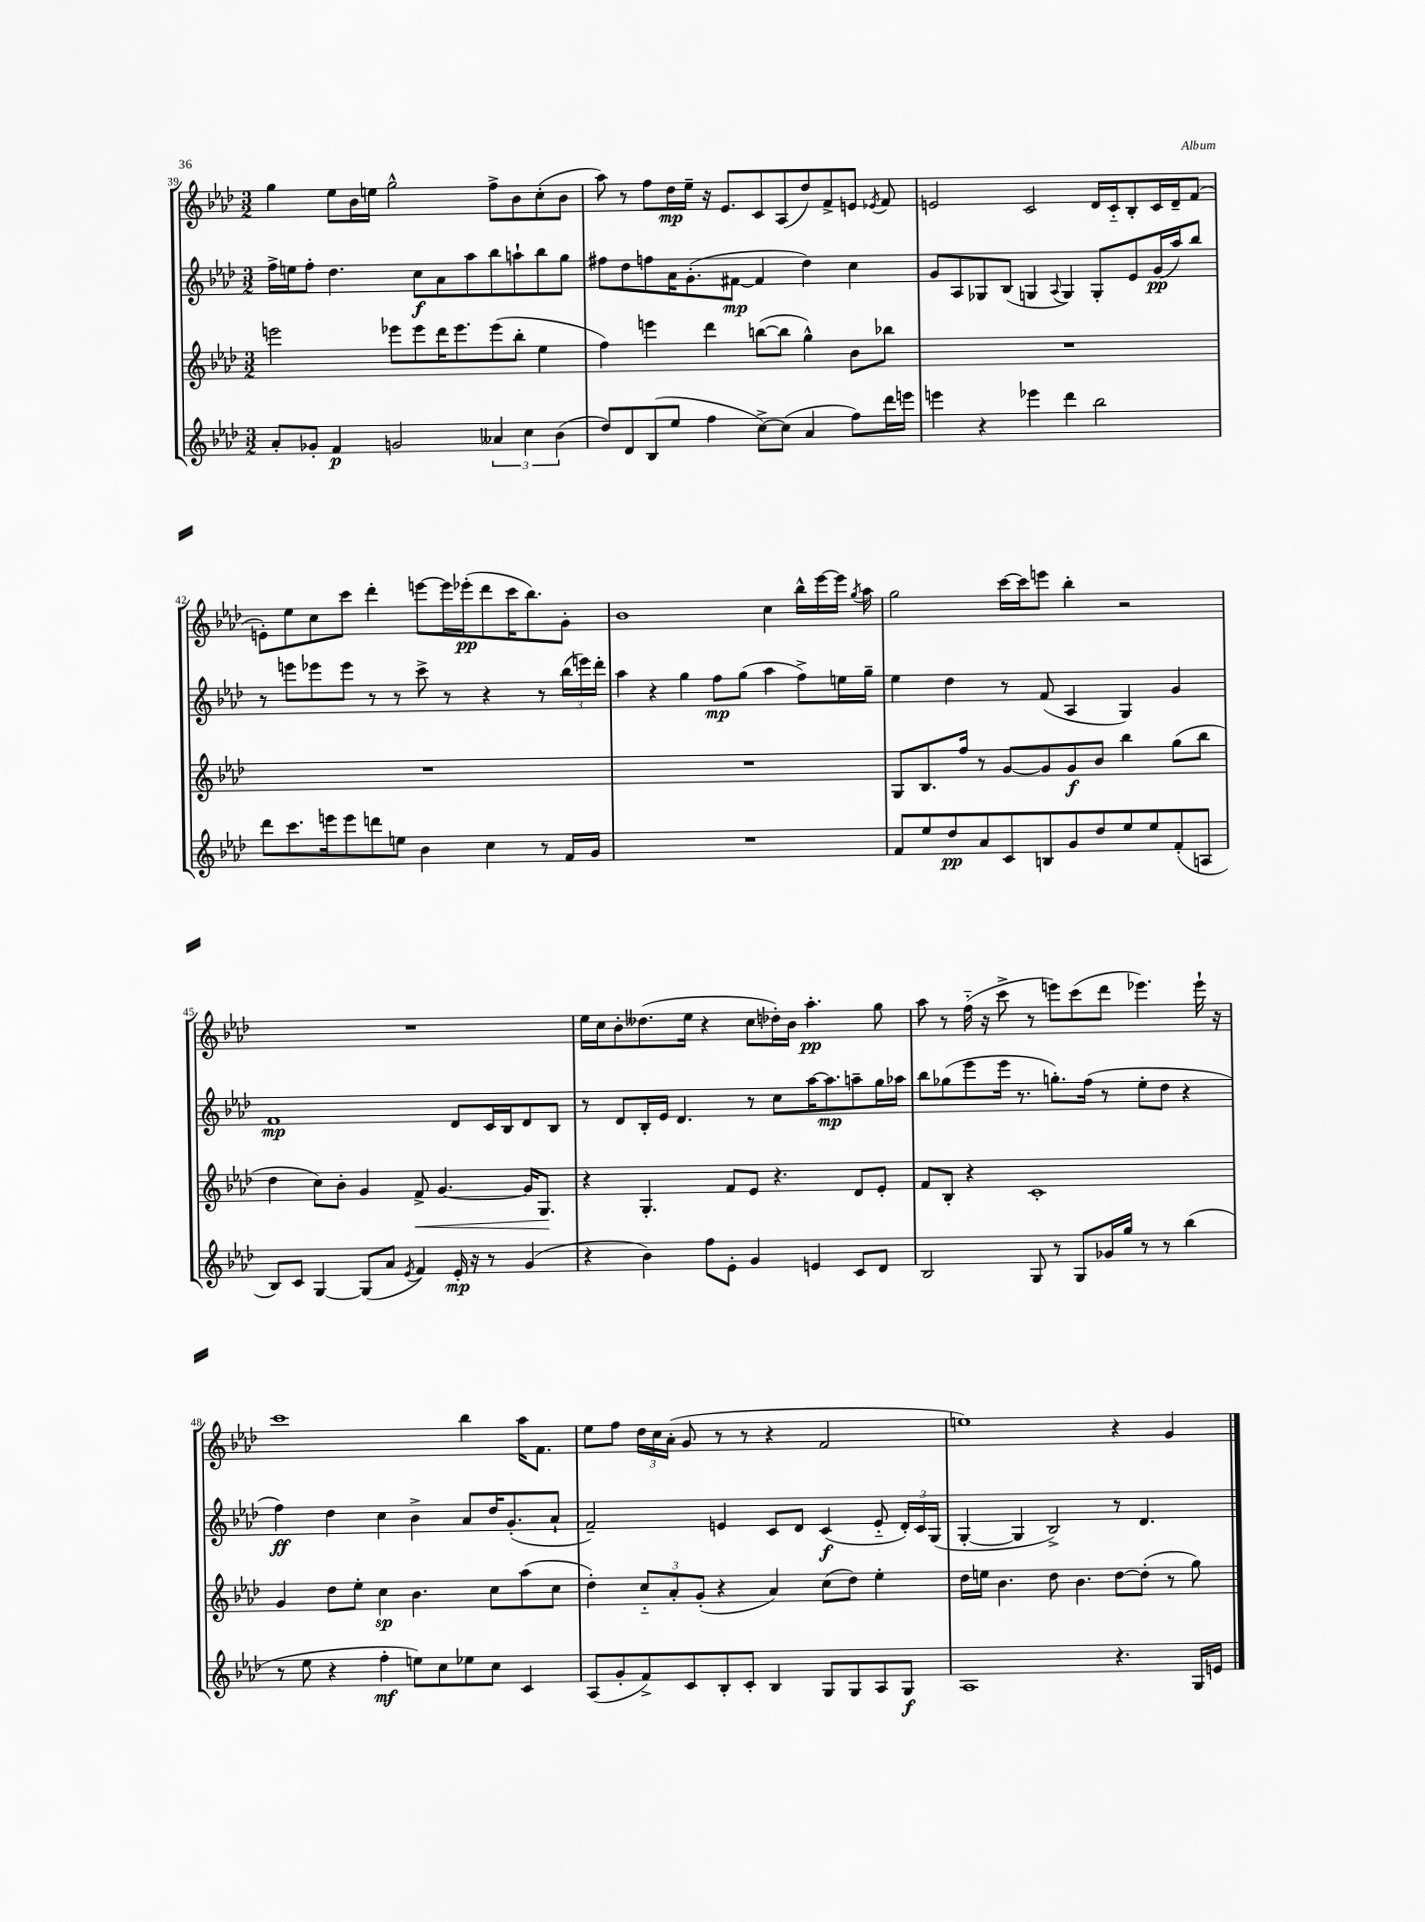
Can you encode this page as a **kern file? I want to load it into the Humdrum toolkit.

**kern	**dynam	**kern	**dynam	**kern	**dynam	**kern	**dynam
*part4	*part4	*part3	*part3	*part2	*part2	*part1	*part1
*staff4	*staff4	*staff3	*staff3	*staff2	*staff2	*staff1	*staff1
*clefG2	*	*clefG2	*	*clefG2	*	*clefG2	*
*k[b-e-a-d-]	*	*k[b-e-a-d-]	*	*k[b-e-a-d-]	*	*k[b-e-a-d-]	*
*M3/2	*	*M3/2	*	*M3/2	*	*M3/2	*
=39	=39	=39	=39	=39	=39	=39	=39
8a-'/L	.	2eeen\	.	16ff^\LL	.	4gg\	.
.	.	.	.	16een\J	.	.	.
8g-X'/J	.	.	.	8ff'\J	.	.	.
4f/	p	.	.	4.dd-\	.	8ee-\L	.
.	.	.	.	.	.	16b-\L	.
.	.	.	.	.	.	16een\JJ	.
2gn/	.	8eee-X\L	.	.	.	2gg^^\	.
.	.	8eee-\	.	8cc\L	f	.	.
.	.	16ddd-\K	.	8a-\	.	.	.
.	.	8.eee-\	.	.	.	.	.
.	.	.	.	8aa-\	.	.	.
6a--X/	.	(8eee-\	.	8bb-\	.	8ff^\L	.
.	.	8bb-'\J	.	8aan`\	.	8b-\	.
6cc\	.	.	.	.	.	.	.
.	.	4ee-\	.	8bb-\	.	(8cc'\	.
(6b-\	.	.	.	.	.	.	.
.	.	.	.	8gg\J	.	8b-\J	.
=40	=40	=40	=40	=40	=40	=40	=40
8dd-/L)	.	4ff\)	.	8ff#X\L	.	8aa-\)	.
8d-/	.	.	.	8dd-\	.	8r	.
(8B-/	.	4eeen\	.	8ffn\	.	8ff\L	.
8ee-/J	.	.	.	16a-\K	.	16dd-\L	mp
.	.	.	.	(8.g'\	.	16ee-~\JJ	.
4ff\	.	4ddd-\	.	.	.	16r	.
.	.	.	.	.	.	8.e-/L	.
.	.	.	.	[8f#X\J	mp	.	.
[8cc^\L)	.	([8bbn\L	.	4f#/]	.	8c/	.
(8cc\J]	.	8bb\J]	.	.	.	(8A-/	.
4a-/	.	4gg^^\)	.	4dd-\)	.	8dd-/)	.
.	.	.	.	.	.	8f^/	.
8ff\L)	.	8b-\L	.	4cc\	.	8en/J	.
.	.	.	.	.	.	8qe-X/	.
16ddd-\L	.	8bb-X\J	.	.	.	8f/	.
16eeen\JJ	.	.	.	.	.	.	.
=41	=41	=41	=41	=41	=41	=41	=41
4eeen\	.	1.r	.	8g/L	.	2en/	.
.	.	.	.	8A-/	.	.	.
4r	.	.	.	8G-X/	.	.	.
.	.	.	.	(8B-/J	.	.	.
4eee-X\	.	.	.	4Gn/	.	2c/	.
.	.	.	.	8qqA-/	.	.	.
4ddd-\	.	.	.	4G/)	.	.	.
2bb-\	.	.	.	8G'/L	.	16d-/LL	.
.	.	.	.	.	.	16c/J	.
.	.	.	.	8e-/	.	8B-'/	.
.	.	.	.	(16g/L	pp	16c/L	.
.	.	.	.	16aa-/J)	.	16d-~/J	.
.	.	.	.	8bb-/J	.	(8f/J	.
!!LO:LB:g=z
=42	=42	=42	=42	=42	=42	=42	=42
8ddd-\L	.	1.r	.	8r	.	8en'\L)	.
8.ccc\	.	.	.	8eeen\L	.	8ee-\	.
.	.	.	.	8eee-X\	.	8cc\	.
16eeen\k	.	.	.	.	.	.	.
8eee\	.	.	.	8eee-\J	.	8ccc\J	.
8dddn\	.	.	.	8r	.	4ddd-'\	.
8een\J	.	.	.	8r	.	.	.
4b-\	.	.	.	8ccc^\	.	[8eeen\L	.
.	.	.	.	8r	.	16eee\L]	.
.	.	.	.	.	.	(16eee-X'\J	pp
4cc\	.	.	.	4r	.	8ddd-\	.
.	.	.	.	.	.	16ccc\K	.
.	.	.	.	.	.	8.bb-\)	.
8r	.	.	.	8r	.	.	.
16f/LL	.	.	.	(24bb-\LL	.	8g'\J	.
.	.	.	.	24eeen\)	.	.	.
16g/JJ	.	.	.	.	.	.	.
.	.	.	.	24ddd-'\JJ	.	.	.
=43	=43	=43	=43	=43	=43	=43	=43
1.r	.	1.r	.	4aa-\	.	1b-	.
.	.	.	.	4r	.	.	.
.	.	.	.	4gg\	.	.	.
.	.	.	.	8ff\L	mp	.	.
.	.	.	.	(8gg\J	.	.	.
.	.	.	.	4aa-\	.	4cc\	.
.	.	.	.	8ff^\L)	.	16bb-^^\LL	.
.	.	.	.	.	.	[16eee-\	.
.	.	.	.	16een\L	.	16eee-\JJ]	.
.	.	.	.	.	.	8qgg/	.
.	.	.	.	16gg~\JJ	.	16aa-\	.
=44	=44	=44	=44	=44	=44	=44	=44
8f/L	.	8G/L	.	4ee-\	.	2gg\	.
8ee-/	.	8.B-/	.	.	.	.	.
8dd-/	pp	.	.	4dd-\	.	.	.
.	.	16ff/Jk	.	.	.	.	.
8a-/	.	8r	.	.	.	.	.
8c/	.	[8g/L	.	8r	.	[16ccc\LL	.
.	.	.	.	.	.	16ccc\J]	.
8Bn/	.	8g/]	.	(8f/	.	8eeen\J	.
8g/	.	8g/	f	4A-/	.	4bb-'\	.
8dd-/	.	8b-/J	.	.	.	.	.
8ee-/	.	4bb-\	.	4G/)	.	2r	.
8ee-/	.	.	.	.	.	.	.
(8f'/	.	(8gg\L	.	4g/	.	.	.
8An/J	.	8bb-\J	.	.	.	.	.
!!LO:LB:g=z
=45	=45	=45	=45	=45	=45	=45	=45
8B-/L)	.	4dd-\	.	1f	mp	1.r	.
8c/J	.	.	.	.	.	.	.
[4G/	.	8cc\L)	.	.	.	.	.
.	.	8b-'\J	.	.	.	.	.
(8G/L]	.	4g/	.	.	.	.	.
8a-/J	.	.	.	.	.	.	.
8qe-/	.	.	.	.	.	.	.
!	!	!	!LO:HP:b	!	!	!	!
4f/)	.	8f^/	<	.	.	.	.
.	.	[4.g/	.	.	.	.	.
16e-'/	mp	.	.	8d-/L	.	.	.
16r	.	.	.	.	.	.	.
8r	.	.	.	16c/L	.	.	.
.	.	.	.	16B-/J	.	.	.
(4g/	.	16g/KL]	.	8d-/	.	.	.
.	.	8.G/J	.	.	.	.	.
.	.	.	.	8B-/J	.	.	.
.	.	.	[	.	.	.	.
=46	=46	=46	=46	=46	=46	=46	=46
4r	.	4r	.	8r	.	16ee-\LL	.
.	.	.	.	.	.	16cc\J	.
.	.	.	.	8d-/L	.	8b-'\	.
4b-\)	.	4.G'/	.	16B-'/L	.	(8.dd--X\	.
.	.	.	.	16e-/JJ	.	.	.
.	.	.	.	4.d-/	.	.	.
.	.	.	.	.	.	16ee-\Jk	.
8ff\L	.	.	.	.	.	4r	.
8e-'\J	.	8f/L	.	.	.	.	.
4g/	.	8e-/J	.	8r	.	8cc\L	.
.	.	4.r	.	8cc\L	.	16dd-X'\L)	.
.	.	.	.	.	.	16b-\JJ	.
4en/	.	.	.	[16aa-\K	.	4.aa-'\	pp
.	.	.	.	8.aa-\]	mp	.	.
8c/L	.	8d-/L	.	8aan~\	.	.	.
8d-/J	.	8e-'/J	.	16gg\L	.	8gg\	.
.	.	.	.	16aa-X\JJ	.	.	.
=47	=47	=47	=47	=47	=47	=47	=47
2B-/	.	8f/L	.	8bb-\L	.	8aa-\	.
.	.	8B-'/J	.	(8gg-X\	.	8r	.
.	.	4r	.	8eee-\	.	(16ff\	.
.	.	.	.	.	.	16r	.
.	.	.	.	16eee-\Jk	.	8ccc^\	.
.	.	.	.	8.r	.	.	.
8G/	.	1c'	.	.	.	8r	.
8r	.	.	.	8.ggn'\L)	.	8eeen\L)	.
8G/L	.	.	.	.	.	(8ccc\	.
.	.	.	.	(16ff\Jk	.	.	.
16g-X/L	.	.	.	8r	.	8ddd-\J	.
16gg/JJ	.	.	.	.	.	.	.
8r	.	.	.	8ee-'\L	.	4.eee-X\)	.
8r	.	.	.	8dd-\J	.	.	.
(4bb-\	.	.	.	4r	.	.	.
.	.	.	.	.	.	16eee-`\	.
.	.	.	.	.	.	16r	.
!!LO:LB:g=z
=48	=48	=48	=48	=48	=48	=48	=48
8r	.	4g/	.	4ff\)	ff	1ccc	.
8ee-\	.	.	.	.	.	.	.
4r	.	8dd-\L	.	4dd-\	.	.	.
.	.	8ee-'\J	.	.	.	.	.
4ff'\	mf	4cc\	sp	4cc\	.	.	.
8een\L)	.	4.b-\	.	4b-^\	.	.	.
8cc\	.	.	.	.	.	.	.
8ee-X\	.	.	.	8a-/L	.	4bb-\	.
8cc\J	.	8cc\L	.	16dd-/K	.	.	.
.	.	.	.	(8.g'/	.	.	.
4c/	.	(8aa-\	.	.	.	16aa-\KL	.
.	.	.	.	.	.	8.f\J	.
.	.	8cc\J	.	8a-`/J	.	.	.
=49	=49	=49	=49	=49	=49	=49	=49
(8A-/L	.	4dd-'\)	.	2f~/)	.	8ee-\L	.
8g'/	.	.	.	.	.	8ff\J	.
8f^/)	.	12cc/L	.	.	.	24dd-\LL	.
.	.	.	.	.	.	24cc\	.
.	.	12a-'/	.	.	.	(24a-'\JJ	.
8c/	.	.	.	.	.	8g/	.
.	.	(12g'/J	.	.	.	.	.
8B-'/	.	4r	.	4en/	.	8r	.
8c'/J	.	.	.	.	.	8r	.
4B-/	.	4a-/)	.	8c/L	.	4r	.
.	.	.	.	8d-/J	.	.	.
8G/L	.	(8cc\L	.	(4c/	f	2f/	.
8G/	.	8dd-\J)	.	.	.	.	.
8A-/	.	4ee-'\	.	8e/	.	.	.
8G/J	f	.	.	24d-'/LL)	.	.	.
.	.	.	.	24c/	.	.	.
.	.	.	.	(24G/JJ	.	.	.
=50	=50	=50	=50	=50	=50	=50	=50
1A-	.	16dd-\LL	.	[4G'/	.	1een)	.
.	.	16een\JJ	.	.	.	.	.
.	.	4.b-\	.	.	.	.	.
.	.	.	.	4G/]	.	.	.
.	.	8dd-\	.	2B-^/)	.	.	.
.	.	4.b-\	.	.	.	.	.
4.r	.	[8dd-\L	.	8r	.	4r	.
.	.	(8dd-'\J]	.	4.d-/	.	.	.
.	.	8r	.	.	.	4g/	.
16G/LL	.	8gg\)	.	.	.	.	.
16en/JJ	.	.	.	.	.	.	.
==	==	==	==	==	==	==	==
*-	*-	*-	*-	*-	*-	*-	*-
